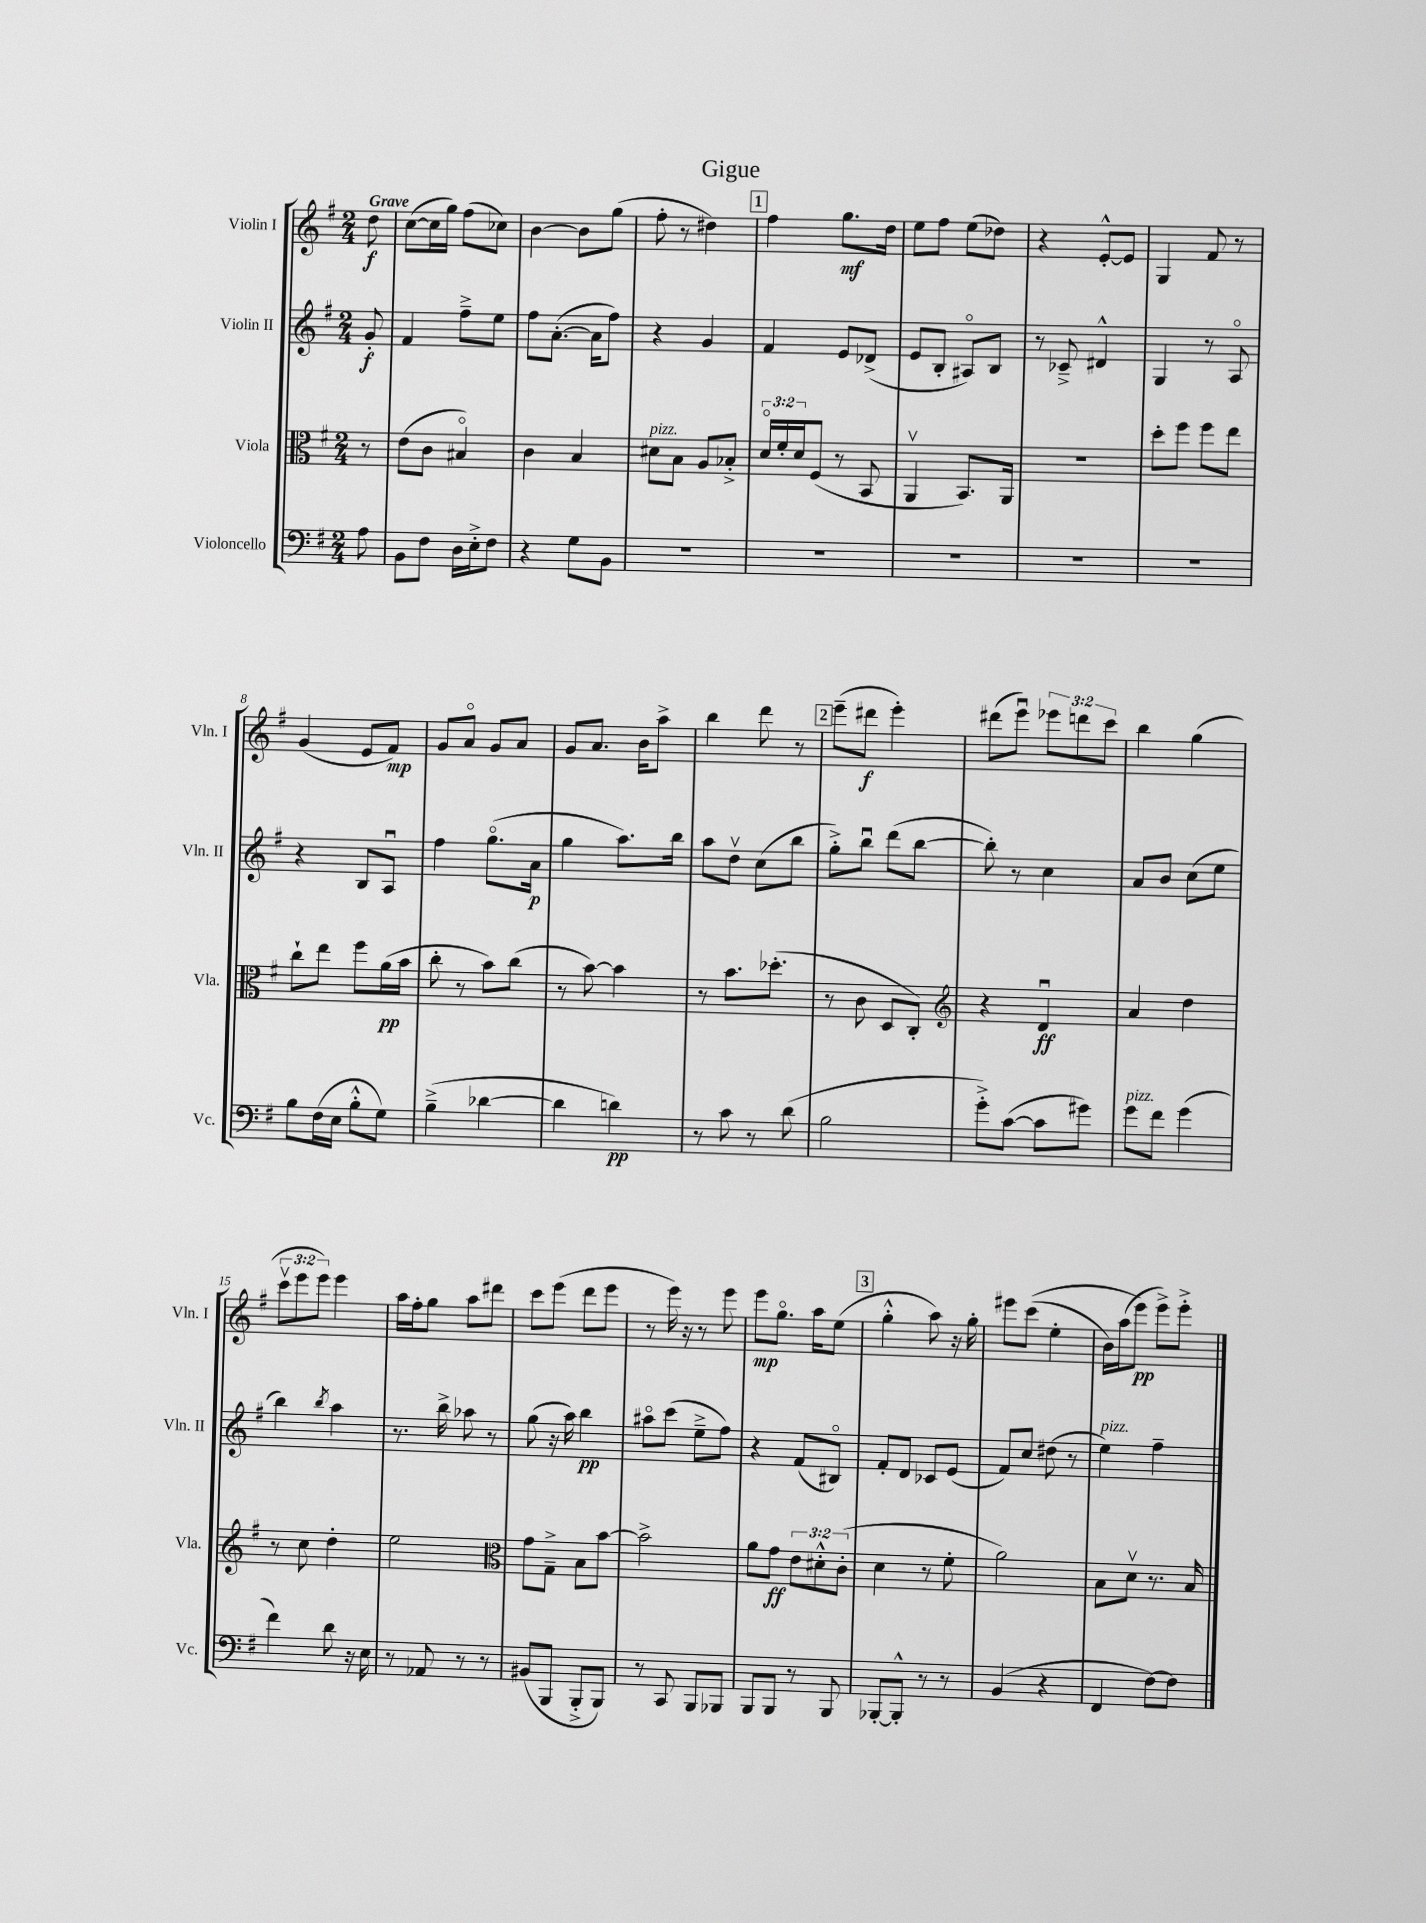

**kern	**kern	**kern	**kern
*staff4	*staff3	*staff2	*staff1
*clefF4	*clefC3	*clefG2	*clefG2
*k[f#]	*k[f#]	*k[f#]	*k[f#]
*M2/4	*M2/4	*M2/4	*M2/4
8A\	8r	8g'/	8dd\
=	=	=	=
8BB\L	(8e\L	4f#/	([8cc\L
8F#\J	8c\J	.	16cc\]L
.	.	.	16gg\JJ)
16D\LL	4B#o/)	8ff#~^\L	(8ff#\L
16E'^\J	.	.	.
8F#\J	.	8ee\J	8cc-\J)
=	=	=	=
4r	4c\	8ff#\L	[4b\
.	.	([8.a'\J	.
8G\L	4B/	.	8b\]L
.	.	16a\]LK	.
8BB\J	.	8ff#\J)	(8gg\J
=	=	=	=
2r	8d#\L	4r	8ff#'\
.	8B\J	.	8r
.	8A/L	4g/	4dd#\)
.	8B-'^/J	.	.
=	=	=	=
2r	24do/LL	4f#/	4ff#\
.	24f#'/	.	.
.	24d/J	.	.
.	(8F#/J	.	.
.	8r	8e/L	8.gg\L
.	8BB/	(8d-^/J	.
.	.	.	16dd\Jk
=	=	=	=
2r	4AAv/	8e/L	8ee\L
.	.	8B'/J	8ff#\J
.	8.BB/L)	8A#o/L)	(8ee\L
.	.	8B/J	8dd-\J)
.	16AA/Jk	.	.
=	=	=	=
2r	2r	8r	4r
.	.	8c-~^/	.
.	.	4d#^^/	[8e'^^/L
.	.	.	8e/]J
=	=	=	=
2r	8dd'\L	4G/	4G/
.	8ff#\J	.	.
.	8ff#\L	8r	8f#/
.	8ee\J	8Ao/	8r
=	=	=	=
8B\L	8cc`\L	4r	(4g/
(16F#\L	8ee\J	.	.
16E\JJ	.	.	.
8B'^^\L	8ff#\L	8B/L	8e/L
8G\J)	(16a\L	8Au/J	8f#/J)
.	16b\JJ	.	.
=	=	=	=
(4B~^\	8cc'\	4ff#\	8g/L
.	8r	.	8ao/J
[4d-\	8b\L)	(8.ggo\L	8g/L
.	(8cc\J	.	8a/J
.	.	16a\Jk	.
=	=	=	=
4d-\]	8r	4gg\	8g/L
.	[8b\)	.	8.a/J
4d\)	4b\]	8.aa\L)	.
.	.	.	16b\LK
.	.	.	8aa^\J
.	.	16bb\Jk	.
=	=	=	=
8r	8r	8aa\L	4bb\
8c\	8.b\L	8ddv\J	.
8r	.	(8cc\L	8ddd\
.	(8.dd-'\J	.	.
(8d\	.	8bb\J	8r
=	=	=	=
2B\	8r	8gg'^\L)	(8eee~\L
.	8c\	8bbu\J	8ddd#\J
.	8D/L	(8ddd\L	4eee'\)
.	8C'/J)	[8bb\J	.
=	=	=	=
*	*clefG2	*	*
8g'^\L)	4r	8bb'\])	(8ddd#\L
([8c\J	.	8r	8eeeu\J)
8c\]L	4du/	4cc\	12eee-\L
.	.	.	12ddd\
8g#\J)	.	.	.
.	.	.	12ccc\J
=	=	=	=
8g\L	4a/	8a/L	4bb\
8f#\J	.	8b/J	.
(4g\	4dd\	(8cc\L	(4gg\
.	.	8ee\J	.
=	=	=	=
4f#\)	8r	4bb\)	12cccv\L
.	.	.	12eee\
.	8cc\	.	.
.	.	.	12eee\J)
.	.	8qbb/	.
8d\	4dd'\	4aa\	4eee\
16r	.	.	.
16E\	.	.	.
=	=	=	=
8r	2ee\	8.r	16aa\LL
.	.	.	16ff#'\J
8AA-/	.	.	8gg\J
.	.	16bb^\	.
8r	.	8aa-\	8aa\L
8r	.	8r	8ddd#\J
=	=	=	=
*	*clefC3	*	*
(8BB#/L	8g\L	(8gg\	8ccc\L
8BBB/J	8G~^\J	16r	(8eee\J
.	.	16aa\)	.
8BBB'^/L	8B\L	4bb\	8ddd\L
8BBB/J)	[8b\J	.	8eee\J
=	=	=	=
8r	2b^\]	8aa#o\L	8r
8CC/	.	(8ccc\J	16eee\)
.	.	.	16r
8BBB/L	.	8ee~^\L	8r
8BBB-/J	.	8ff#\J)	8eee\
=	=	=	=
8BBB/L	8a\L	4r	8eee\L
8BBB/J	8g\J	.	8.ggo\J
8r	12e\L	(8f#/L	.
.	.	.	16aa\LK
.	12d#'^^\	.	.
8BBB/	.	8B#o/J)	(8ee\J
.	(12c'\J	.	.
=	=	=	=
[8BBB-'/L	4d\	8f#'/L	4gg'^^\
8BBB-'^^/]J	.	8d/J	.
8r	8r	8c-/L	8aa\)
8r	8f#'\	(8e/J	16r
.	.	.	16gg'\
=	=	=	=
(4BB/	2a\)	8f#/L)	8eee#\L
.	.	8cc/J	&((8ccc\J
4r	.	(8dd#\	4ee'\
.	.	8r	.
=	=	=	=
4FF#/	8B\L	4ee\)	16b\LL)
.	.	.	(16aa\J
.	8dv\J	.	8eee\J&)
[8F#\L)	8.r	4ff#~\	8eee^\L)
8F#\]J	.	.	8eee'^\J
.	16B/	.	.
==	==	==	==
*-	*-	*-	*-
